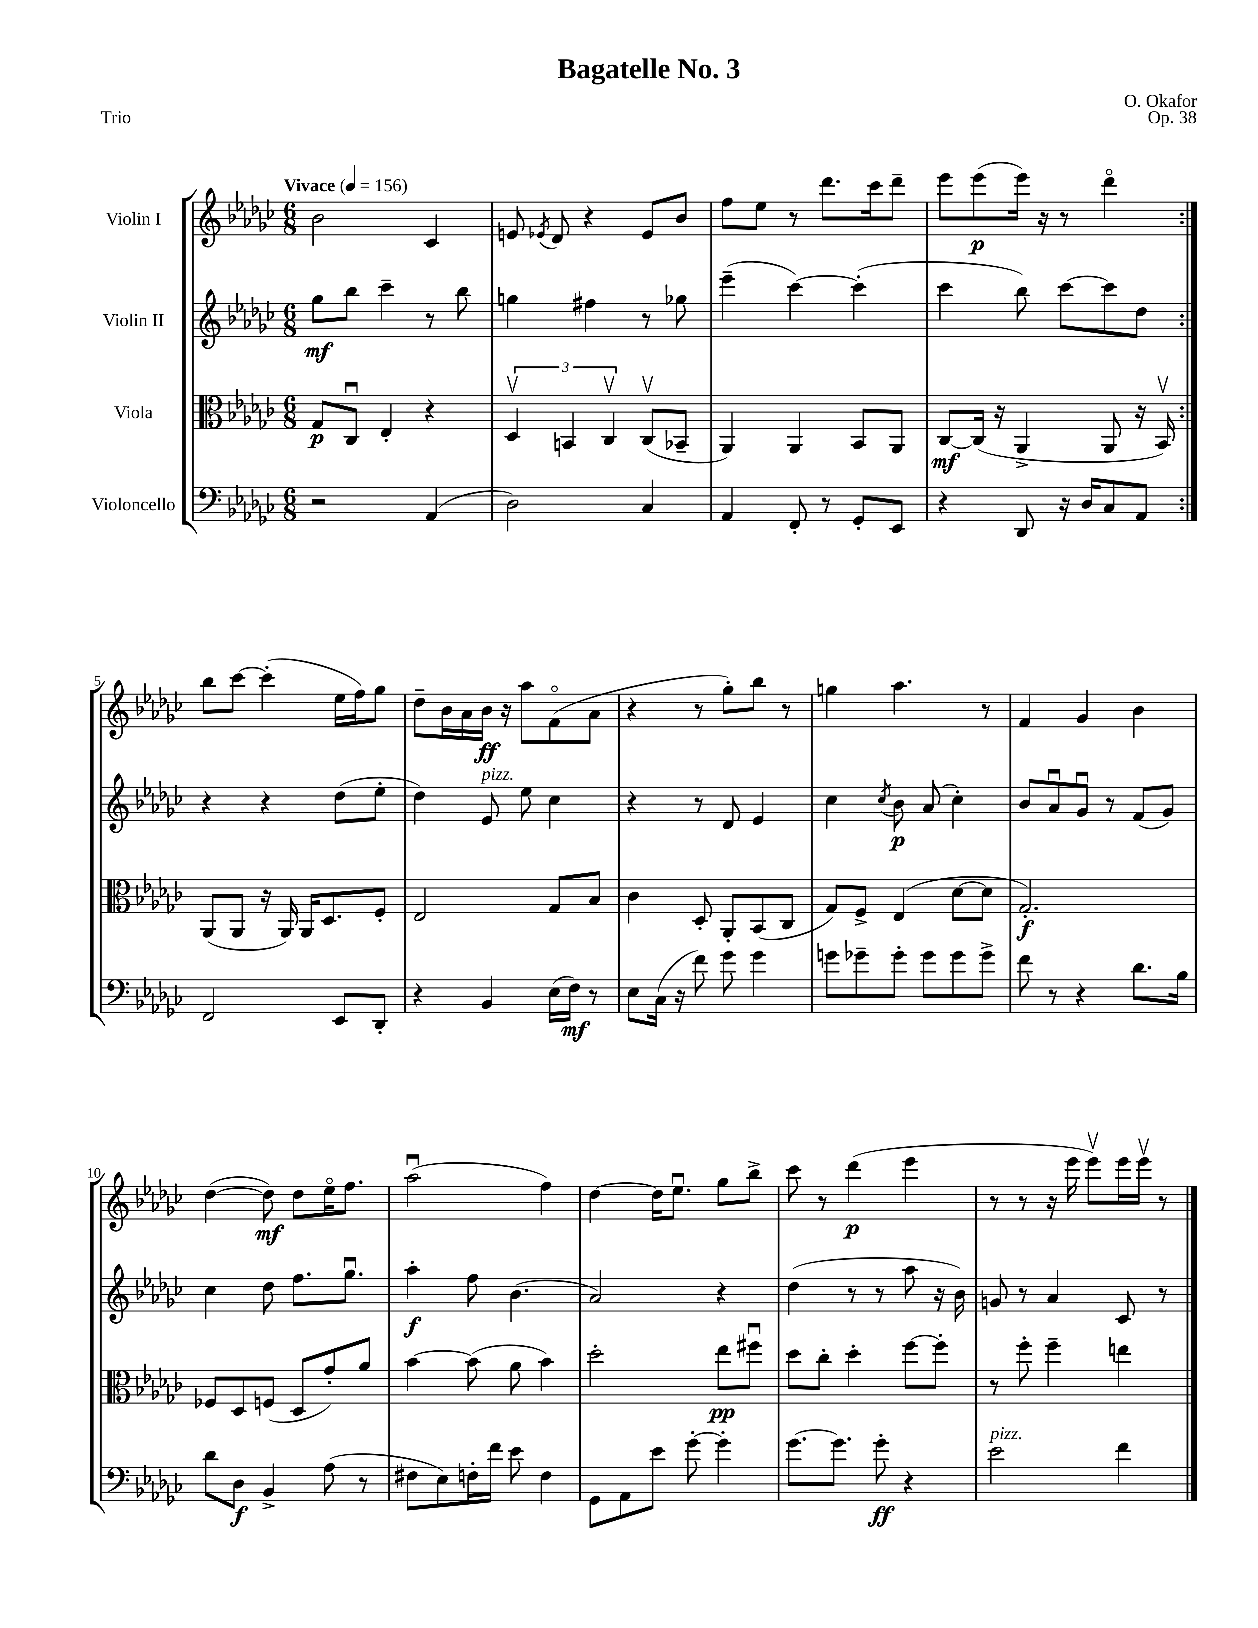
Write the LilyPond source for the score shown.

\header { title = "Bagatelle No. 3" composer = "O. Okafor" opus = "Op. 38" piece = "Trio" }
<<
\new StaffGroup <<
\new Staff = "s0" \with { instrumentName = "Violin I" } {
    \clef treble \key ges \major \numericTimeSignature \time 6/8 \tempo "Vivace" 4 = 156
    \autoBeamOff \repeat volta 2 { bes'2 ces'4 |
    e'8 \acciaccatura { ees'8 } des'8 r4 ees'8[ bes'8] |
    f''8[ ees''8] r8 des'''8.[ ces'''16 des'''8]-- |
    ees'''8[ ees'''8\p( ees'''16]) r16 r8 des'''4\flageolet | }
    bes''8[ ces'''8]~ ces'''4-.( ees''16[ f''16) ges''8] |
    des''8[-- bes'16 aes'16 bes'16]\ff r16 aes''8[ f'8\flageolet( aes'8] |
    r4 r8 ges''8[-.) bes''8] r8 |
    g''4 aes''4. r8 |
    f'4 ges'4 bes'4 |
    des''4~( des''8\mf) des''8[ ees''16\flageolet f''8.] |
    aes''2\downbow( f''4) |
    des''4~ des''16[ ees''8.]\downbow ges''8[ bes''8]-> |
    ces'''8 r8 des'''4\p( ees'''4 |
    r8 r8 r16 ees'''16 ees'''8[\upbow) ees'''16 ees'''16]\upbow r8 \bar "|." |
}
\new Staff = "s1" \with { instrumentName = "Violin II" } {
    \clef treble \key ges \major \numericTimeSignature \time 6/8
    \autoBeamOff \repeat volta 2 { ges''8[\mf bes''8] ces'''4-- r8 bes''8 |
    g''4 fis''4 r8 ges''8 |
    ees'''4--( ces'''4~) ces'''4-.( |
    ces'''4 bes''8) ces'''8[~ ces'''8 des''8] | }
    r4 r4 des''8[( ees''8]-. |
    des''4) ees'8^\markup { \italic "pizz." } ees''8 ces''4 |
    r4 r8 des'8 ees'4 |
    ces''4 \acciaccatura { ces''8 } bes'8\p aes'8( ces''4-.) |
    bes'8[ aes'8\downbow ges'8]\downbow r8 f'8[( ges'8]) |
    ces''4 des''8 f''8.[ ges''8.]\downbow |
    aes''4-.\f f''8 bes'4.( |
    aes'2) r4 |
    des''4( r8 r8 aes''8 r16 bes'16) |
    g'8 r8 aes'4 ces'8 r8 \bar "|." |
}
\new Staff = "s2" \with { instrumentName = "Viola" } {
    \clef alto \key ges \major \numericTimeSignature \time 6/8
    \autoBeamOff \repeat volta 2 { ges8[\p ces8]\downbow ees4-. r4 |
    \tuplet 3/2 { des4\upbow b,4 ces4\upbow } ces8[\upbow( bes,8]-- |
    aes,4) aes,4 bes,8[ aes,8] |
    ces8[~\mf ces16]( r16 aes,4-> aes,8 r16 bes,16\upbow) | }
    aes,8[( aes,8] r16 aes,16) aes,16[ des8. f8]-. |
    ees2 ges8[ bes8] |
    ces'4 des8-. aes,8[-. bes,8( ces8] |
    ges8[) f8]-> ees4( des'8[~ des'8] |
    ges2.-.\f) |
    fes8[ des8 f8]( des8[ ges'8-.) aes'8] |
    bes'4~ bes'8( aes'8 bes'4) |
    des''2-. ees''8[\pp fis''8]\downbow |
    des''8[ ces''8]-. des''4-. f''8[~ f''8]-. |
    r8 f''8-. f''4-- e''4 \bar "|." |
}
\new Staff = "s3" \with { instrumentName = "Violoncello" } {
    \clef bass \key ges \major \numericTimeSignature \time 6/8
    \autoBeamOff \repeat volta 2 { r2 aes,4( |
    des2) ces4 |
    aes,4 f,8-. r8 ges,8[-. ees,8] |
    r4 des,8 r16 des16[ ces8 aes,8] | }
    f,2 ees,8[ des,8]-. |
    r4 bes,4 ees16[( f16]\mf) r8 |
    ees8[ ces16]( r16 f'8) ges'8 ges'4 |
    g'8[ ges'8-- ges'8]-. ges'8[ ges'8 ges'8]-> |
    f'8 r8 r4 des'8.[ bes16] |
    des'8[ des8]\f bes,4-> aes8( r8 |
    fis8[ ees8) f16-. f'16] ees'8 f4 |
    ges,8[ aes,8 ees'8] ges'8~-. ges'4-. |
    ges'8.[~ ges'8.] ges'8-.\ff r4 |
    ees'2^\markup { \italic "pizz." } f'4 \bar "|." |
}
>>
>>
